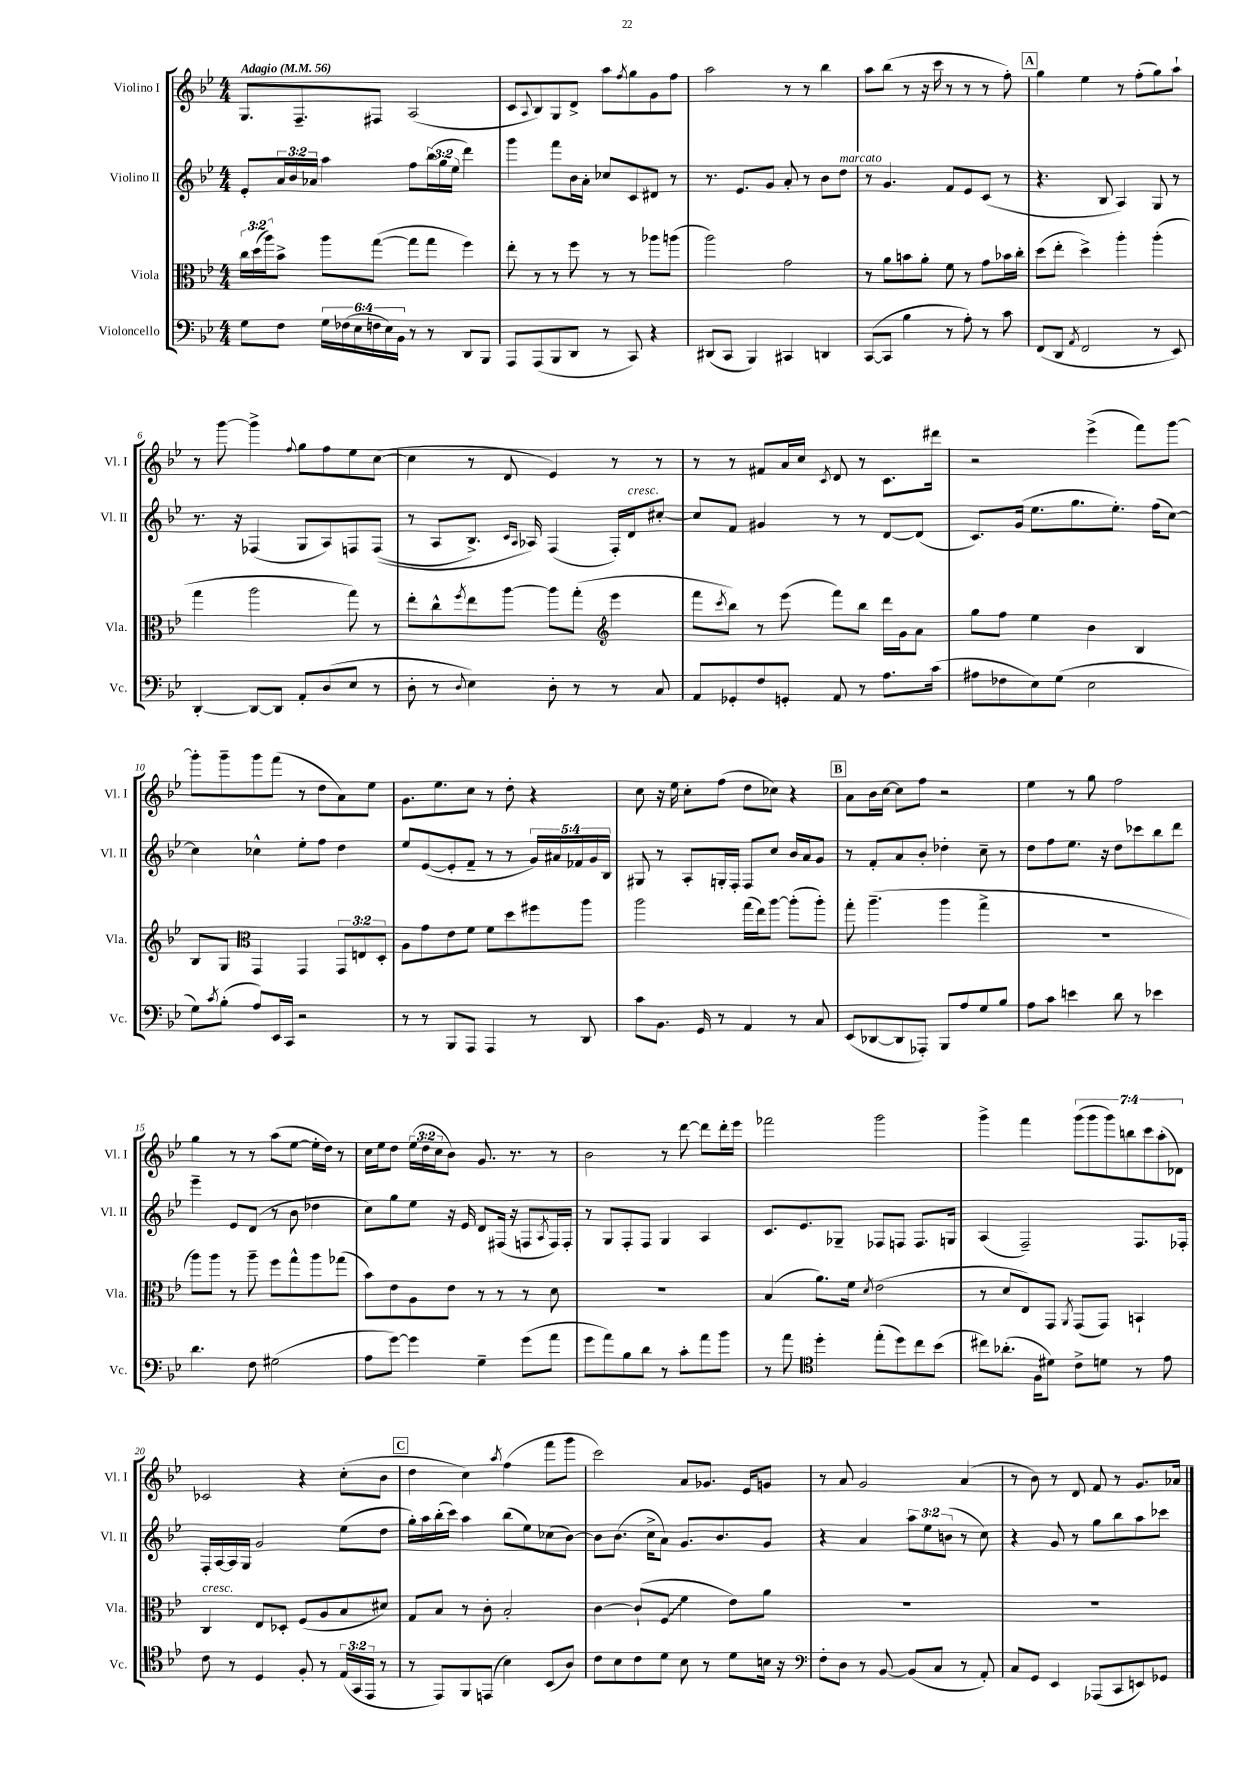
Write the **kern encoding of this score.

**kern	**kern	**kern	**kern
*staff4	*staff3	*staff2	*staff1
*clefF4	*clefC3	*clefG2	*clefG2
*k[b-e-]	*k[b-e-]	*k[b-e-]	*k[b-e-]
*M4/4	*M4/4	*M4/4	*M4/4
*MM56	*MM56	*MM56	*MM56
8G	24cc	8e-'	8.G
.	(24dd	.	.
.	24aa)	.	.
8F	8b-^	24a	.
.	.	24b-	.
.	.	.	8.F~
.	.	24a-	.
24G	8aa	4aa	.
(24F-	.	.	.
24E-	.	.	.
24F	([8gg	.	8F#
24E-)	.	.	.
24BB-	.	.	.
8r	8gg]	8ff	(2A
8r	8gg	(24bb-	.
.	.	24gg	.
.	.	24ee-	.
8DD	4ff)	4ddd)	.
8BBB-	.	.	.
=	=	=	=
8AAA	8ee-'	4ggg	8c
.	.	.	8qqA
(8AAA	8r	.	8B-)
8BBB-	8r	8fff	8G
8DD	8ff	16b-	8d^
.	.	16a'	.
8r	8r	8cc-	8aa
.	.	.	8qff
8CC)	8r	8c	8gg
4r	8aa-	8d#	8g
.	(8aa	8r	8ff
=	=	=	=
(8DD#	2aa)	8.r	2aa
8CC	.	.	.
.	.	8.e-	.
4BBB-)	.	.	.
.	.	8g	.
4CC#	2g	8a'	8r
.	.	8r	8r
4DD	.	8b-	4bb-
.	.	8dd	.
=	=	=	=
([8CC	8r	8r	8aa
8CC]	8a	4.g	(8bb-
4B-	8b	.	8r
.	8a'	.	16r
.	.	.	16ccc
8r	8f	8f	8r
8A')	8r	8e-	8r
8r	8g	(8c	8r
8c	16b-	8r	8ff')
.	16cc'	.	.
=	=	=	=
(8FF	(8dd	4.r	4gg
8DD	8ee-'	.	.
8qAA	.	.	.
2FF	4dd^)	.	4ee-
.	.	8B-	.
.	4aa'	4A)	8r
.	.	.	(8ff'
8r	(4aa'	8G	8gg)
8EE-)	.	8r	8aa`
=	=	=	=
[4DD'	4gg	8.r	8r
.	.	.	[8ggg
.	.	16r	.
8DD_	2aa	(4F-	4ggg^]
8DD]	.	.	.
.	.	.	8qqff
8AA'	.	8G	8gg
(8D	.	8A)	8ff
8E-	8gg)	8F	8ee-
8r	8r	&((8F	([8cc
=	=	=	=
8D'	8ee-'	8r	4cc]
8r	8cc^^	8A	.
8qqD	8qff	.	.
4E-)	8ee-	8.B-^)	8r
.	[8aa	.	8d
.	.	16qqc	.
.	.	16qqA	.
.	.	16A-&)	.
8D'	8aa]	(4F	4e-)
8r	(8gg'	.	.
*	*clefG2	*	*
8r	4eee-	16F')	8r
.	.	16d	.
8C	.	[8cc#'	8r
=	=	=	=
8AA	8fff	8cc#]	8r
.	8qccc	.	.
8GG-'	8bb-)	8f	8r
8F	8r	4g#	8f#
8GG'	(8eee-	.	16a
.	.	.	16cc
.	.	.	8qc
8AA	8fff)	8r	8d
8r	8bb-	8r	8r
8.A	16ddd	[8d	8.c
.	16g	.	.
.	8a	(8d]	.
(16c	.	.	16ddd#
=	=	=	=
8A#	8gg	8.c)	2r
8F-	8ff	.	.
.	.	(16g	.
8E-)	4ee-	8.ee-	.
(8G	.	.	.
.	.	8.gg	.
2E-	4b-	.	(4eee-^
.	.	8.ee-')	.
.	4B-	.	8fff)
.	.	(16ff	.
.	.	[8cc)	[8ggg
=	=	=	=
8G)	8B-	4cc]	8ggg']
8qc	.	.	.
(8B-'	8G	.	8ggg~
*	*clefC3	*	*
8A)	4GG	4cc-^^	8ggg
16EE-	.	.	(8fff
16CC	.	.	.
2r	4GG	8ee-'	8r
.	.	8ff	8dd
.	12GG	4dd	8a)
.	12E	.	.
.	.	.	8ee-
.	12D'	.	.
=	=	=	=
8r	8A	8ee-	8.g
8r	8g	([8e-	.
.	.	.	8.ee-
8BBB-	8e-	8e-']	.
8AAA	8f	8f~	8cc
4AAA	8f	8r	8r
.	8dd	8r	8dd'
8r	8ff#	20g)	4r
.	.	20a#	.
.	.	20f-	.
8DD	8aa	.	.
.	.	20g	.
.	.	20B-	.
=	=	=	=
8c	2aa	8G#	8cc
8.BB-	.	8r	16r
.	.	.	16ee-
.	.	8A'	8cc'
16GG	.	.	.
8r	.	16G'	(8ff
.	.	16F'	.
4AA	(16gg	8F	8dd
.	16ee-)	.	.
.	[8aa	8cc	8cc-)
8r	(8aa']	16b-	4r
.	.	16a	.
8C	8aa')	8g	.
=	=	=	=
(8EE-	8gg'	8r	8a
[8DD-	(4.aa~	8f'	16b-
.	.	.	[16cc
8DD-]	.	8a	8cc]
8AAA-')	.	8b-'	8ff
8BBB-	4aa	4dd-'	2r
8A	.	.	.
8G	4gg^	8cc~	.
8B-	.	8r	.
=	=	=	=
8A	1r	8dd	4ee-
8c	.	8ff	.
4e	.	8.ee-	8r
.	.	.	8gg
.	.	16r	.
8d	.	8dd	2ff
8r	.	8ccc-	.
4e-	.	8bb-	.
.	.	8ddd	.
=	=	=	=
4.d	8aa)	4eee-~	4gg
.	8aa	.	.
.	8r	8e-	8r
8F	8aa~	(8d	8r
(2G#	8ff	8r	(8aa
.	8gg^^	8b-	[8ee-
.	8aa	4dd-	16ee-']
.	.	.	16dd)
.	(8gg-	.	8r
=	=	=	=
8A	8b-)	8cc)	16cc
.	.	.	16ee-
[8g)	8e-	8gg	8dd
4g]	8A	8ee-	(24ee-
.	.	.	24dd
.	.	.	24cc
.	8e-	16r	8b-)
.	.	16e-	.
4G~	8r	8d	8.g
.	8r	(16F#	.
.	.	16r	8.r
(8g	8r	8F	.
.	.	8qA	.
8a	8d	16F)	8r
.	.	16F'	.
=	=	=	=
8g	1r	8r	2b-
8a)	.	8G	.
8B-	.	8F'	.
8d	.	8F	.
8r	.	4G	8r
8c'	.	.	[8ddd
8a	.	4A	8ddd]
8b-	.	.	16ddd'
.	.	.	16eee-
=	=	=	=
8r	(4B-	8.c	2fff-
8a	.	.	.
.	.	8.e-	.
*clefC4	*	*	*
4dd'	8.a)	.	.
.	.	8G-~	.
.	16f	.	.
.	8qd	.	.
(8ee-'	(2e-	8F-	2ggg
8dd)	.	8F	.
8cc	.	8.F	.
(8b-	.	.	.
.	.	16G	.
=	=	=	=
8cc#)	8r	(4A	4ggg^
(8.a-'	8d	.	.
.	8E-)	2F~)	4fff
16F	.	.	.
8d#)	8GG	.	.
.	8qAA	.	.
8c^	(8GG	.	(14ggg
.	.	.	14ggg
8d	8GG)	.	.
.	.	.	14ggg)
.	.	.	14bb
8r	4BB`	8.F	.
.	.	.	14ccc
.	.	.	(14aa'
8e-	.	.	.
.	.	.	14d-)
.	.	16F-'	.
=	=	=	=
8c	4C	16F'	2c-
.	.	[16A	.
8r	.	16A]	.
.	.	16G	.
4D	8E-	2g	.
.	8D-'	.	.
8F'	(8F	.	4r
8r	8A	.	.
(24E-	8B-	(8ee-	(8cc'
24GG	.	.	.
24EE-	.	.	.
8r	8d#)	8dd	8b-
=	=	=	=
8r	8G	16gg')	4dd
.	.	16aa	.
8EE-)	8B-	(16bb-'	.
.	.	16ccc)	.
8FF	8r	4aa	4cc)
(8EE	8c'	.	.
.	.	.	8qaa
4B-)	2B-'	(8bb-	(4ff
.	.	8ee-)	.
(8BB-	.	(8cc-	8fff
8A)	.	[8b-)	8ggg
=	=	=	=
8c	[4c	8b-]	2ccc)
8B-	.	(8.b-	.
8c	(8c`]	.	.
.	.	16cc^	.
8d	8F	8a)	.
8B-	4f	8.g	8a
8r	.	.	8.g-
.	.	8.b-	.
8d	8e-)	.	.
.	.	.	16e-
16B	8a	8g	8g
16r	.	.	.
=	=	=	=
*clefF4	*	*	*
8F'	1r	4r	8r
8D	.	.	8a
8r	.	4a	2g
[8BB-	.	.	.
(8BB-]	.	12aa	.
.	.	12ee-	.
8C	.	.	.
.	.	(12b	.
8r	.	8r	(4a
8AA')	.	8cc)	.
=	=	=	=
8C	1r	4r	8r
8GG	.	.	8b-)
4EE-	.	8g	8r
.	.	8r	8d
(8AAA-	.	8gg	8f
8CC	.	8bb-	8r
8EE)	.	8aa	8.g
8GG-	.	8ccc-	.
.	.	.	16a-
==	==	==	==
*-	*-	*-	*-
